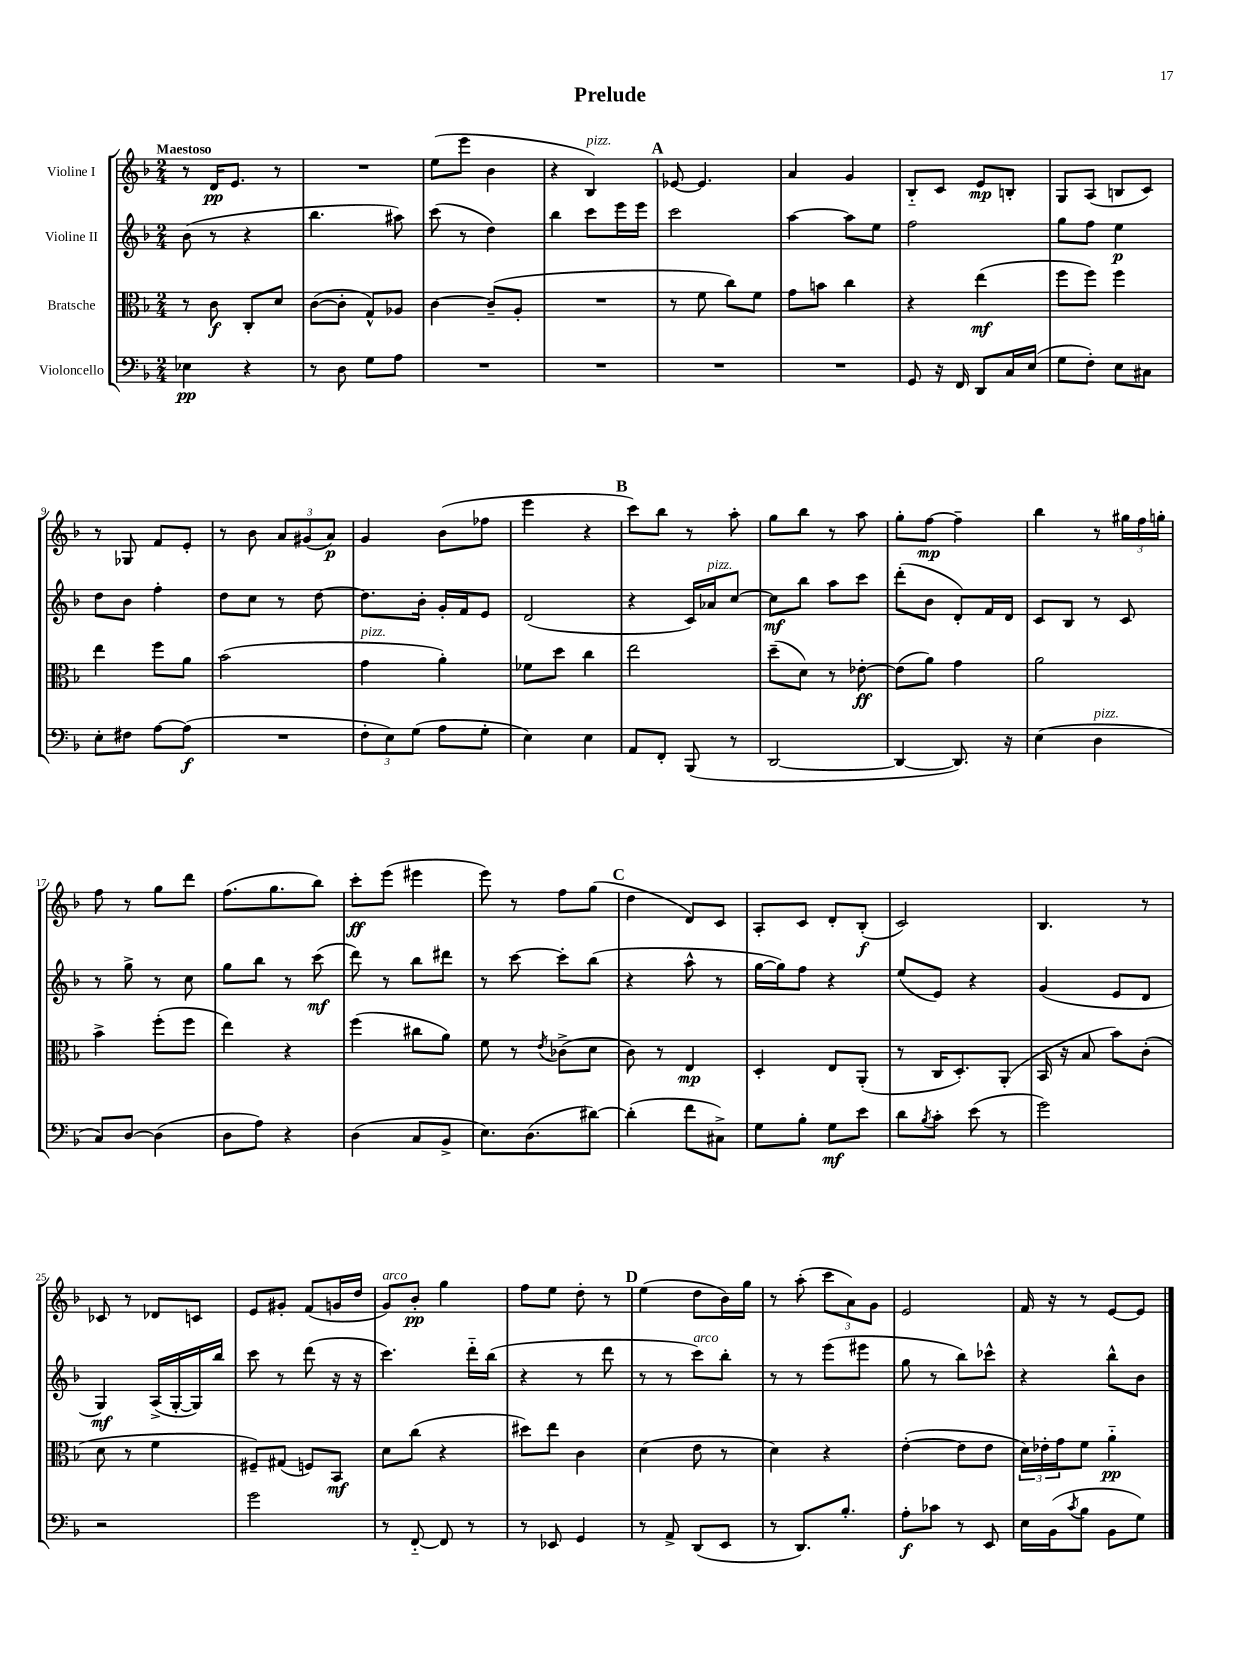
\header { title = "Prelude" }
<<
\new StaffGroup <<
\new Staff = "s0" \with { instrumentName = "Violine I" } {
    \clef treble \key f \major \numericTimeSignature \time 2/4 \tempo "Maestoso"
    r8 d'16\pp e'8. r8 |
    R2 |
    e''8( e'''8 bes'4 |
    r4 bes4^\markup { \italic "pizz." }) |
    \mark \markup { \bold "A" } ees'8~ ees'4. |
    a'4 g'4 |
    bes8-_ c'8 e'8\mp b8-. |
    g8 a8( b8 c'8) |
    r8 ges8 f'8 e'8-. |
    r8 bes'8 \tuplet 3/2 { a'8 gis'8( a'8\p) } |
    g'4 bes'8( fes''8 |
    e'''4 r4 |
    \mark \markup { \bold "B" } c'''8) bes''8 r8 a''8-. |
    g''8 bes''8 r8 a''8 |
    g''8-. f''8~\mp f''4-- |
    bes''4 r8 \tuplet 3/2 { gis''16 f''16 g''16-. } |
    f''8 r8 g''8 d'''8 |
    f''8.( g''8. bes''8) |
    c'''8-.\ff e'''8( eis'''4 |
    e'''8) r8 f''8 g''8( |
    \mark \markup { \bold "C" } d''4 d'8) c'8 |
    a8-. c'8 d'8-. bes8-.\f( |
    c'2) |
    bes4. r8 |
    ces'8 r8 des'8 c'8 |
    e'8 gis'8-. f'8( g'16 d''16 |
    g'8^\markup { \italic "arco" }) bes'8-.\pp g''4 |
    f''8 e''8 d''8-. r8 |
    \mark \markup { \bold "D" } e''4( d''8 bes'16) g''16 |
    r8 a''8-.( \tuplet 3/2 { c'''8 a'8) g'8 } |
    e'2 |
    f'16 r16 r8 e'8~ e'8 \bar "|." |
}
\new Staff = "s1" \with { instrumentName = "Violine II" } {
    \clef treble \key f \major \numericTimeSignature \time 2/4
    bes'8( r8 r4 |
    bes''4. ais''8) |
    c'''8( r8 d''4) |
    bes''4 c'''8 e'''16 e'''16 |
    \mark \markup { \bold "A" } c'''2 |
    a''4~ a''8 e''8 |
    f''2 |
    g''8 f''8 e''4\p |
    d''8 bes'8 f''4-. |
    d''8 c''8 r8 d''8~ |
    d''8. bes'16-. g'16-. f'16 e'8 |
    d'2( |
    \mark \markup { \bold "B" } r4 c'16) aes'16^\markup { \italic "pizz." } c''8~ |
    c''8\mf bes''8 a''8 c'''8 |
    d'''8-.( bes'8 d'8-.) f'16 d'16 |
    c'8 bes8 r8 c'8 |
    r8 g''8-> r8 c''8 |
    g''8 bes''8 r8 c'''8\mf( |
    d'''8) r8 bes''8 dis'''8 |
    r8 c'''8~ c'''8-. bes''8( |
    \mark \markup { \bold "C" } r4 a''8-^ r8 |
    g''16~ g''16) f''8 r4 |
    e''8( e'8) r4 |
    g'4( e'8 d'8 |
    g4\mf) a16->( g16~-. g16) bes''16 |
    c'''8 r8 d'''8( r16 r16 |
    c'''4.) d'''16-_ bes''16( |
    r4 r8 d'''8 |
    \mark \markup { \bold "D" } r8 r8 c'''8^\markup { \italic "arco" }) bes''8-. |
    r8 r8 e'''8( eis'''8 |
    g''8 r8 bes''8) ces'''8-^ |
    r4 bes''8-^ bes'8 \bar "|." |
}
\new Staff = "s2" \with { instrumentName = "Bratsche" } {
    \clef alto \key f \major \numericTimeSignature \time 2/4
    r8 c'8\f c8-. d'8 |
    c'8~( c'8-. g8-^) aes8 |
    c'4~ c'8--( a8-. |
    R2 |
    \mark \markup { \bold "A" } r8 f'8 c''8) f'8 |
    g'8 b'8 c''4 |
    r4 e''4\mf( |
    f''8 f''8) f''4 |
    e''4 f''8 a'8 |
    bes'2( |
    g'4^\markup { \italic "pizz." } a'4-.) |
    fes'8 d''8 c''4 |
    \mark \markup { \bold "B" } e''2 |
    d''8--( d'8) r8 ees'8~-.\ff |
    ees'8( a'8) g'4 |
    a'2 |
    bes'4-> f''8-.( f''8 |
    e''4) r4 |
    f''4( cis''8 a'8) |
    f'8 r8 \acciaccatura { e'8 } ces'8->( d'8 |
    \mark \markup { \bold "C" } c'8) r8 e4\mp |
    d4-. e8 a,8-.( |
    r8 c16 d8.-.) a,8-.( |
    bes,16 r16 bes8 bes'8) c'8-.( |
    d'8 r8 f'4 |
    fis8--) gis8( f8) bes,8\mf |
    d'8 c''8( r4 |
    dis''8) e''8 c'4 |
    \mark \markup { \bold "D" } d'4( e'8 r8 |
    d'4) r4 |
    e'4~-.( e'8 e'8 |
    \tuplet 3/2 { d'16) ees'16-. g'16 } f'8 a'4-_\pp \bar "|." |
}
\new Staff = "s3" \with { instrumentName = "Violoncello" } {
    \clef bass \key f \major \numericTimeSignature \time 2/4
    ees4\pp r4 |
    r8 d8 g8 a8 |
    R2 |
    R2 |
    \mark \markup { \bold "A" } R2 |
    R2 |
    g,8 r16 f,16 d,8 c16 e16( |
    g8 f8-.) e8 cis8 |
    e8-. fis8 a8~ a8\f( |
    R2 |
    \tuplet 3/2 { f8-. e8) g8( } a8 g8-. |
    e4) e4 |
    \mark \markup { \bold "B" } a,8 f,8-. bes,,8( r8 |
    d,2~ |
    d,4~ d,8.) r16 |
    e4( d4^\markup { \italic "pizz." } |
    c8) d8~ d4( |
    d8 a8) r4 |
    d4( c8 bes,8-> |
    e8.) d8.( dis'8~) |
    \mark \markup { \bold "C" } dis'4-.( f'8 cis8->) |
    g8 bes8-. g8\mf e'8 |
    d'8 \acciaccatura { bes8 } c'8-. e'8( r8 |
    g'2) |
    r2 |
    g'2 |
    r8 f,8~-_ f,8 r8 |
    r8 ees,8 g,4 |
    \mark \markup { \bold "D" } r8 a,8-> d,8( e,8 |
    r8 d,8.) bes8.-. |
    a8-.\f ces'8 r8 e,8 |
    e16 bes,16( \acciaccatura { c'8 } bes8 bes,8 g8) \bar "|." |
}
>>
>>
